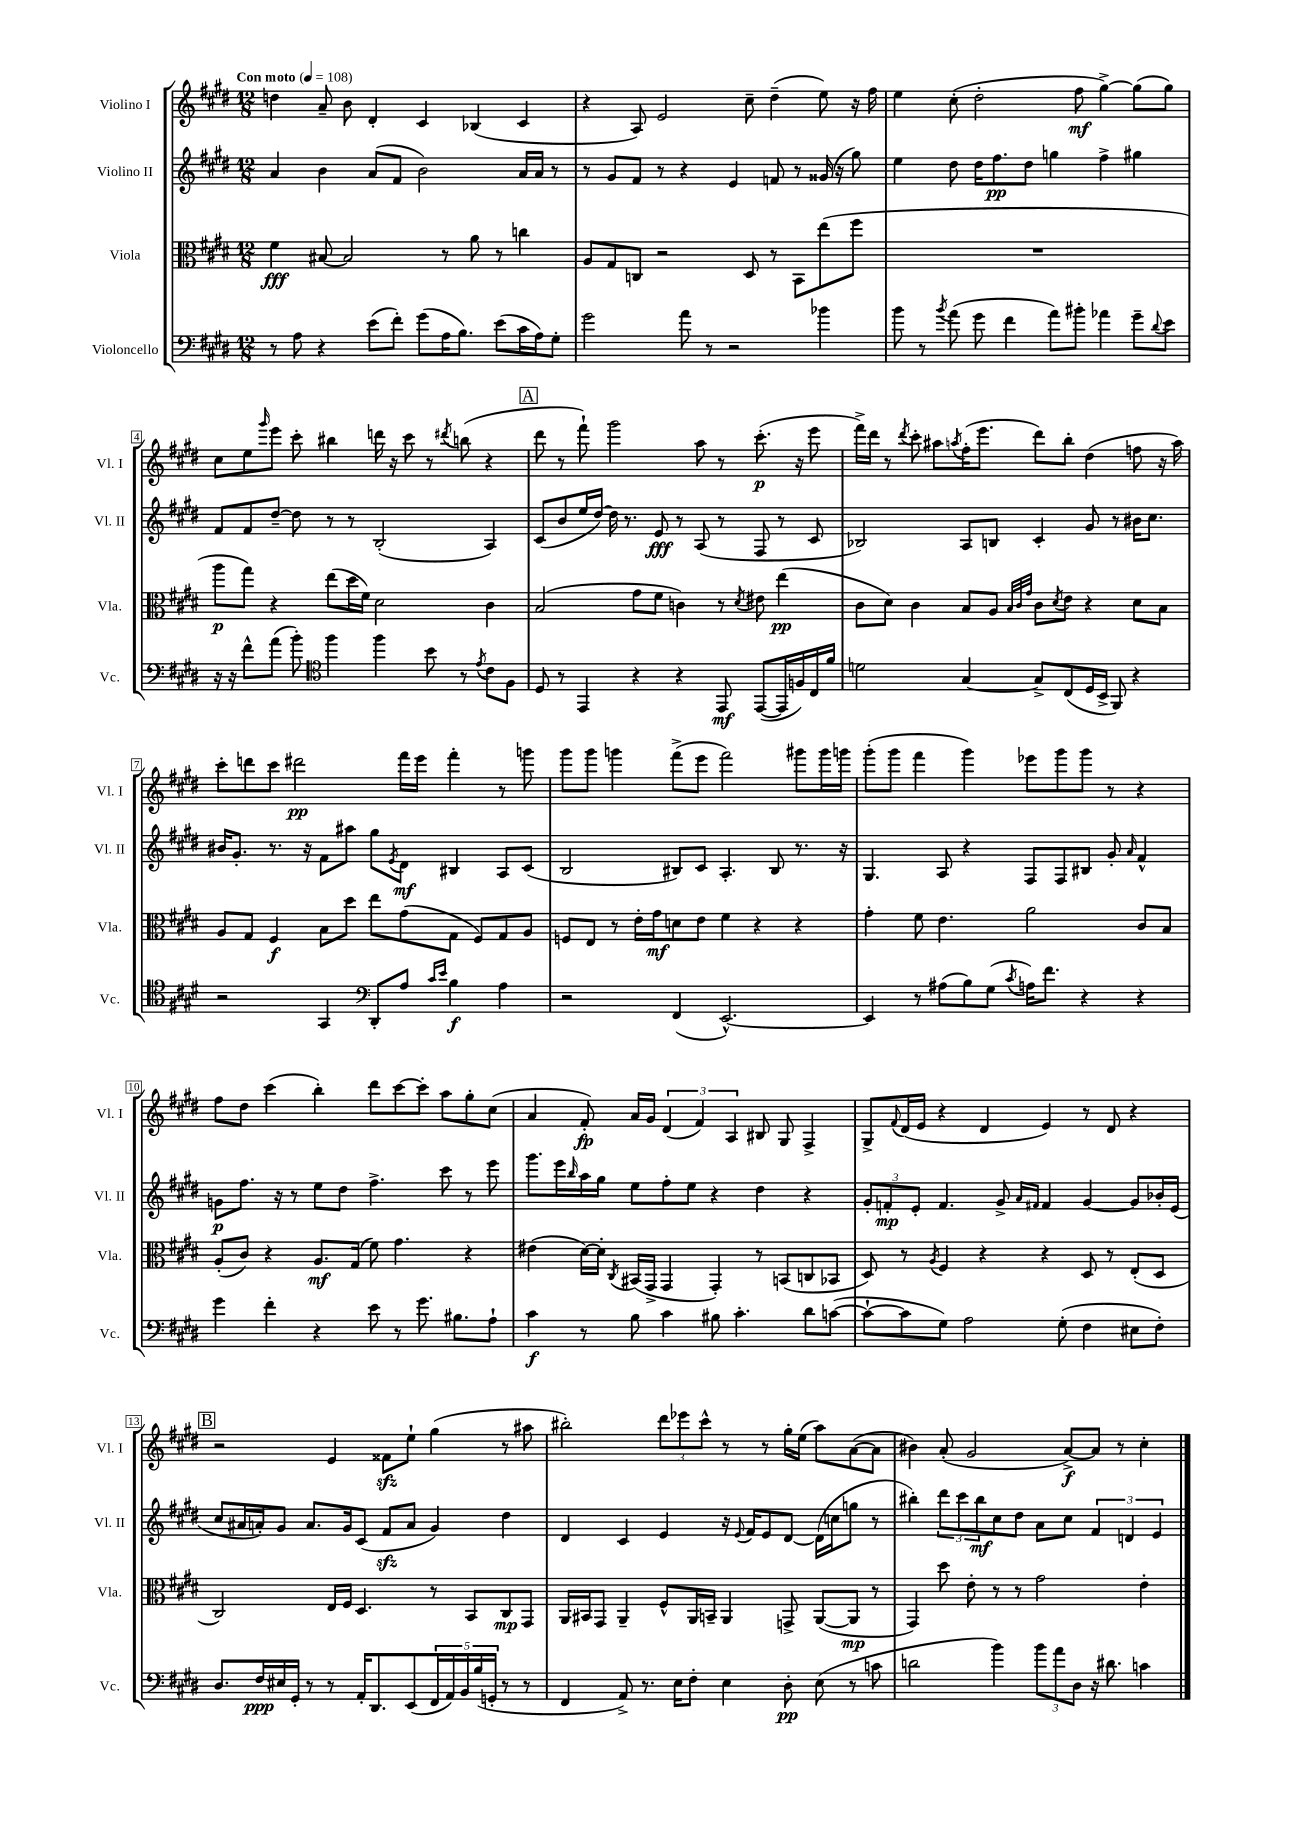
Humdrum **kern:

**kern	**kern	**kern	**kern
*staff4	*staff3	*staff2	*staff1
*clefF4	*clefC3	*clefG2	*clefG2
*k[f#c#g#d#]	*k[f#c#g#d#]	*k[f#c#g#d#]	*k[f#c#g#d#]
*M12/8	*M12/8	*M12/8	*M12/8
*MM108	*MM108	*MM108	*MM108
8r	4f#	4a	4dd
8A	.	.	.
4r	[8B#	4b	8a~
.	2B#]	.	8b
(8e	.	(8a	4d#'
8f#')	.	8f#	.
(8g#	.	2b)	4c#
16A	8r	.	.
8.B)	.	.	.
.	8a	.	(4B-
(8e	8r	.	.
16c#	4cc	16a	4c#
16A)	.	16a	.
8G#'	.	8r	.
=	=	=	=
2g#	8A	8r	4r
.	8G#	8g#	.
.	8C	8f#	8A)
.	2r	8r	2e
8a	.	4r	.
8r	.	.	.
2r	.	4e	.
.	8D#	.	8cc#~
.	8r	8f	(4dd#~
.	8BB	8r	.
4b-	(8ee	(16g##	8ee)
.	.	16r	.
.	8ff#	8gg#)	16r
.	.	.	16ff#
=	=	=	=
8b	1.r	4ee	4ee
8r	.	.	.
8qb	.	.	.
(8a	.	8dd#	(8cc#'
8g#	.	16dd#	2dd#'
.	.	8.ff#	.
4f#	.	.	.
.	.	8dd#	.
8a)	.	4gg	.
8b#'	.	.	8ff#
4a-	.	4ff#^	[4gg#^)
8g#~	.	4gg#	(8gg#]
8qqd#	.	.	.
8e	.	.	8gg#)
=	=	=	=
16r	8aa	8f#	8cc#
16r	.	.	.
8f#^^	8gg#)	8f#	8ee
.	.	.	16qqggg#
(8a	4r	[8dd#~	8eee
8b')	.	8dd#]	8ccc#'
*clefC4	*	*	*
4ff#	(8ee	8r	4bb#
.	16dd#	8r	.
.	16f#)	.	.
4ff#	2d#	(2B'	16ddd
.	.	.	16r
.	.	.	8ccc#
8b	.	.	8r
.	.	.	8qddd#
8r	.	.	(8bb
8qe	.	.	.
8c#	4c#	4A)	4r
8F#	.	.	.
=	=	=	=
8D#	(2B	(8c#	8ddd#
8r	.	8b	8r
4EE	.	16ee	8fff#`)
.	.	[16dd#)	.
.	.	16dd#]	2ggg#
.	.	8.r	.
4r	8g#	.	.
.	8f#	8e	.
4r	4c)	8r	.
.	.	(8A	8aa
8EE	8r	8r	8r
.	8qd#	.	.
([8EE	8e#	8F#	(8.ccc#'
16EE]	(4ee	8r	.
16F)	.	.	16r
16C#	.	8c#	8eee
16f#	.	.	.
=	=	=	=
2d	8c#	2B-)	16fff#^)
.	.	.	16ddd#
.	8d#)	.	8r
.	.	.	8qddd#
.	4c#	.	8ccc#'
.	.	.	8aa#
.	.	.	8qaa
[4G#	8B	8A	(16ff#'
.	.	.	8.eee
.	8A	8B	.
.	32qqB	.	.
.	32qqc#	.	.
.	32qqg#	.	.
8G#^]	8c#	4c#'	8ddd#)
.	8qd#	.	.
(8C#	8e	.	8bb'
16D#	4r	8g#	(4dd#
16BB^	.	.	.
8FF#)	.	8r	.
4r	8d#	16b#	8ff
.	.	8.cc#	.
.	8B	.	16r
.	.	.	16aa)
=	=	=	=
2r	8A	16b#	8ccc#'
.	.	8.g#'	.
.	8G#	.	8ddd
.	4F#	8.r	8ccc#
.	.	.	2ddd#
.	.	16r	.
4GG#	8B	8f#	.
.	8dd#	8aa#	.
*clefF4	*	*	*
8DD#'	8ee	8gg#	.
.	.	8qe	.
8A	(8g#	8d#	16fff#
.	.	.	16eee
16qqc#	.	.	.
16qqe	.	.	.
4B	8G#	4B#	4fff#'
.	8F#)	.	.
4A	8G#	8A	8r
.	8A	(8c#	8ggg
=	=	=	=
2r	8F	2B	8ggg#
.	8E	.	8ggg#
.	8r	.	4ggg
.	16e'	.	.
.	16g#	.	.
(4FF#	8d	8B#)	(8fff#^
.	8e	8c#	8eee
[2.EE^^)	4f#	4.A'	2fff#)
.	4r	.	.
.	.	8B#	.
.	4r	8.r	8ggg#
.	.	.	16ggg#
.	.	16r	16ggg
=	=	=	=
4EE]	4g#'	4.G#	(8ggg#'
.	.	.	8ggg#
8r	8f#	.	4fff#
(8A#	4.e	8A	.
8B)	.	4r	4ggg#)
(8G#	.	.	.
8qc#	.	.	.
16A)	2a	8F#	8eee-
8.f#	.	.	.
.	.	8F#	8ggg#
4r	.	8B#	8ggg#
.	.	8g#'	8r
.	.	16qqa	.
4r	8c#	4f#^^	4r
.	8B	.	.
=	=	=	=
4g#	(8A'	8g	8ff#
.	8c#)	8.ff#	8dd#
4f#'	4r	.	(4ccc#
.	.	16r	.
.	.	8r	.
4r	8.A	8ee	4bb')
.	.	8dd#	.
.	(16G#	.	.
8e	8f#)	4.ff#^	8ddd#
8r	4.g#	.	[8ccc#
8.g#	.	.	8ccc#']
.	.	8ccc#	8aa
8.B#	.	.	.
.	4r	8r	8gg#'
8A`	.	8eee	(8cc#
=	=	=	=
4c#	(4e#	8.ggg#	4a
.	.	16eee	.
.	.	16qqbb	.
8r	[16d#)	16aa	8f#')
.	16d#']	16gg#	.
.	8qC#	.	.
8B	(16BB#	8ee	16a
.	16GG#^	.	16g#
4c#	4GG#	8ff#'	(6d#
.	.	8ee	.
.	.	.	6f#)
8B#	4GG#')	4r	.
.	.	.	6A
4.c#'	.	.	.
.	8r	4dd#	8B#
.	(8BB	.	8G#
8d#	8C	4r	4F#^
([8c	8BB-	.	.
=	=	=	=
8c`_	8D#)	12g#'	8G#^
.	.	12f'	.
.	.	.	8qqf#
8c]	8r	.	(16d#
.	.	12e'	.
.	.	.	16e
.	8qA	.	.
8G#)	4F#	4.f	4r
2A	.	.	.
.	4r	.	4d#
.	.	8g#^	.
.	.	16qqa	.
.	.	16qqf#	.
.	4r	4f#	4e)
(8G#'	.	.	.
4F#	8D#	[4g#	8r
.	8r	.	8d#
8E#	(8E'	8g#]	4r
8F#')	8D#	16b-'	.
.	.	(16e	.
=	=	=	=
8.D#	2C#)	8cc#	2r
.	.	16a#	.
16F#	.	16a')	.
16E#	.	8g#	.
16GG#'	.	.	.
8r	.	8.a	.
8r	16E	.	4e
.	16F#	16g#	.
16AA'	4.D#	(8c#	.
8.DD#	.	.	.
.	.	8f#	8f##
(8EE	.	8a	8ee`
20FF#	8r	4g#)	(4gg#
20AA)	.	.	.
20BB	.	.	.
.	8BB	.	.
(20B	.	.	.
20GG'	.	.	.
8r	8C#	4dd#	8r
8r	8GG#	.	8aa#
=	=	=	=
4FF#	16AA	4d#	2bb#')
.	16BB#	.	.
.	8GG#	.	.
8AA^)	4AA~	4c#	.
8.r	.	.	.
.	8F#^^	4e	12ddd#
16E	.	.	.
.	.	.	12eee-
8F#'	16AA	.	.
.	.	.	12ccc#^^
.	16BB~	.	.
4E	4AA	16r	8r
.	.	8qqe	.
.	.	16f#	.
.	.	8e	8r
8D#'	8GG^	[8d#	16gg#'
.	.	.	(16ee
(8E	([8AA	(16d#]	8aa)
.	.	16cc	.
8r	8AA]	8gg	([8a
8c	8r	8r	8a]
=	=	=	=
2d	4GG#)	4bb#')	4b#)
.	8dd#	12ddd#	(8a'
.	.	12ccc#	.
.	8e'	.	2g#
.	.	12bb#	.
4b)	8r	8cc#	.
.	8r	8dd#	.
12b	2g#	8a	.
12a	.	.	.
.	.	8cc#	[8a^)
12D#	.	.	.
16r	.	6f#	8a]
8.d#	.	.	.
.	.	.	8r
.	.	6d	.
4c	4e'	.	4cc#'
.	.	6e	.
==	==	==	==
*-	*-	*-	*-
